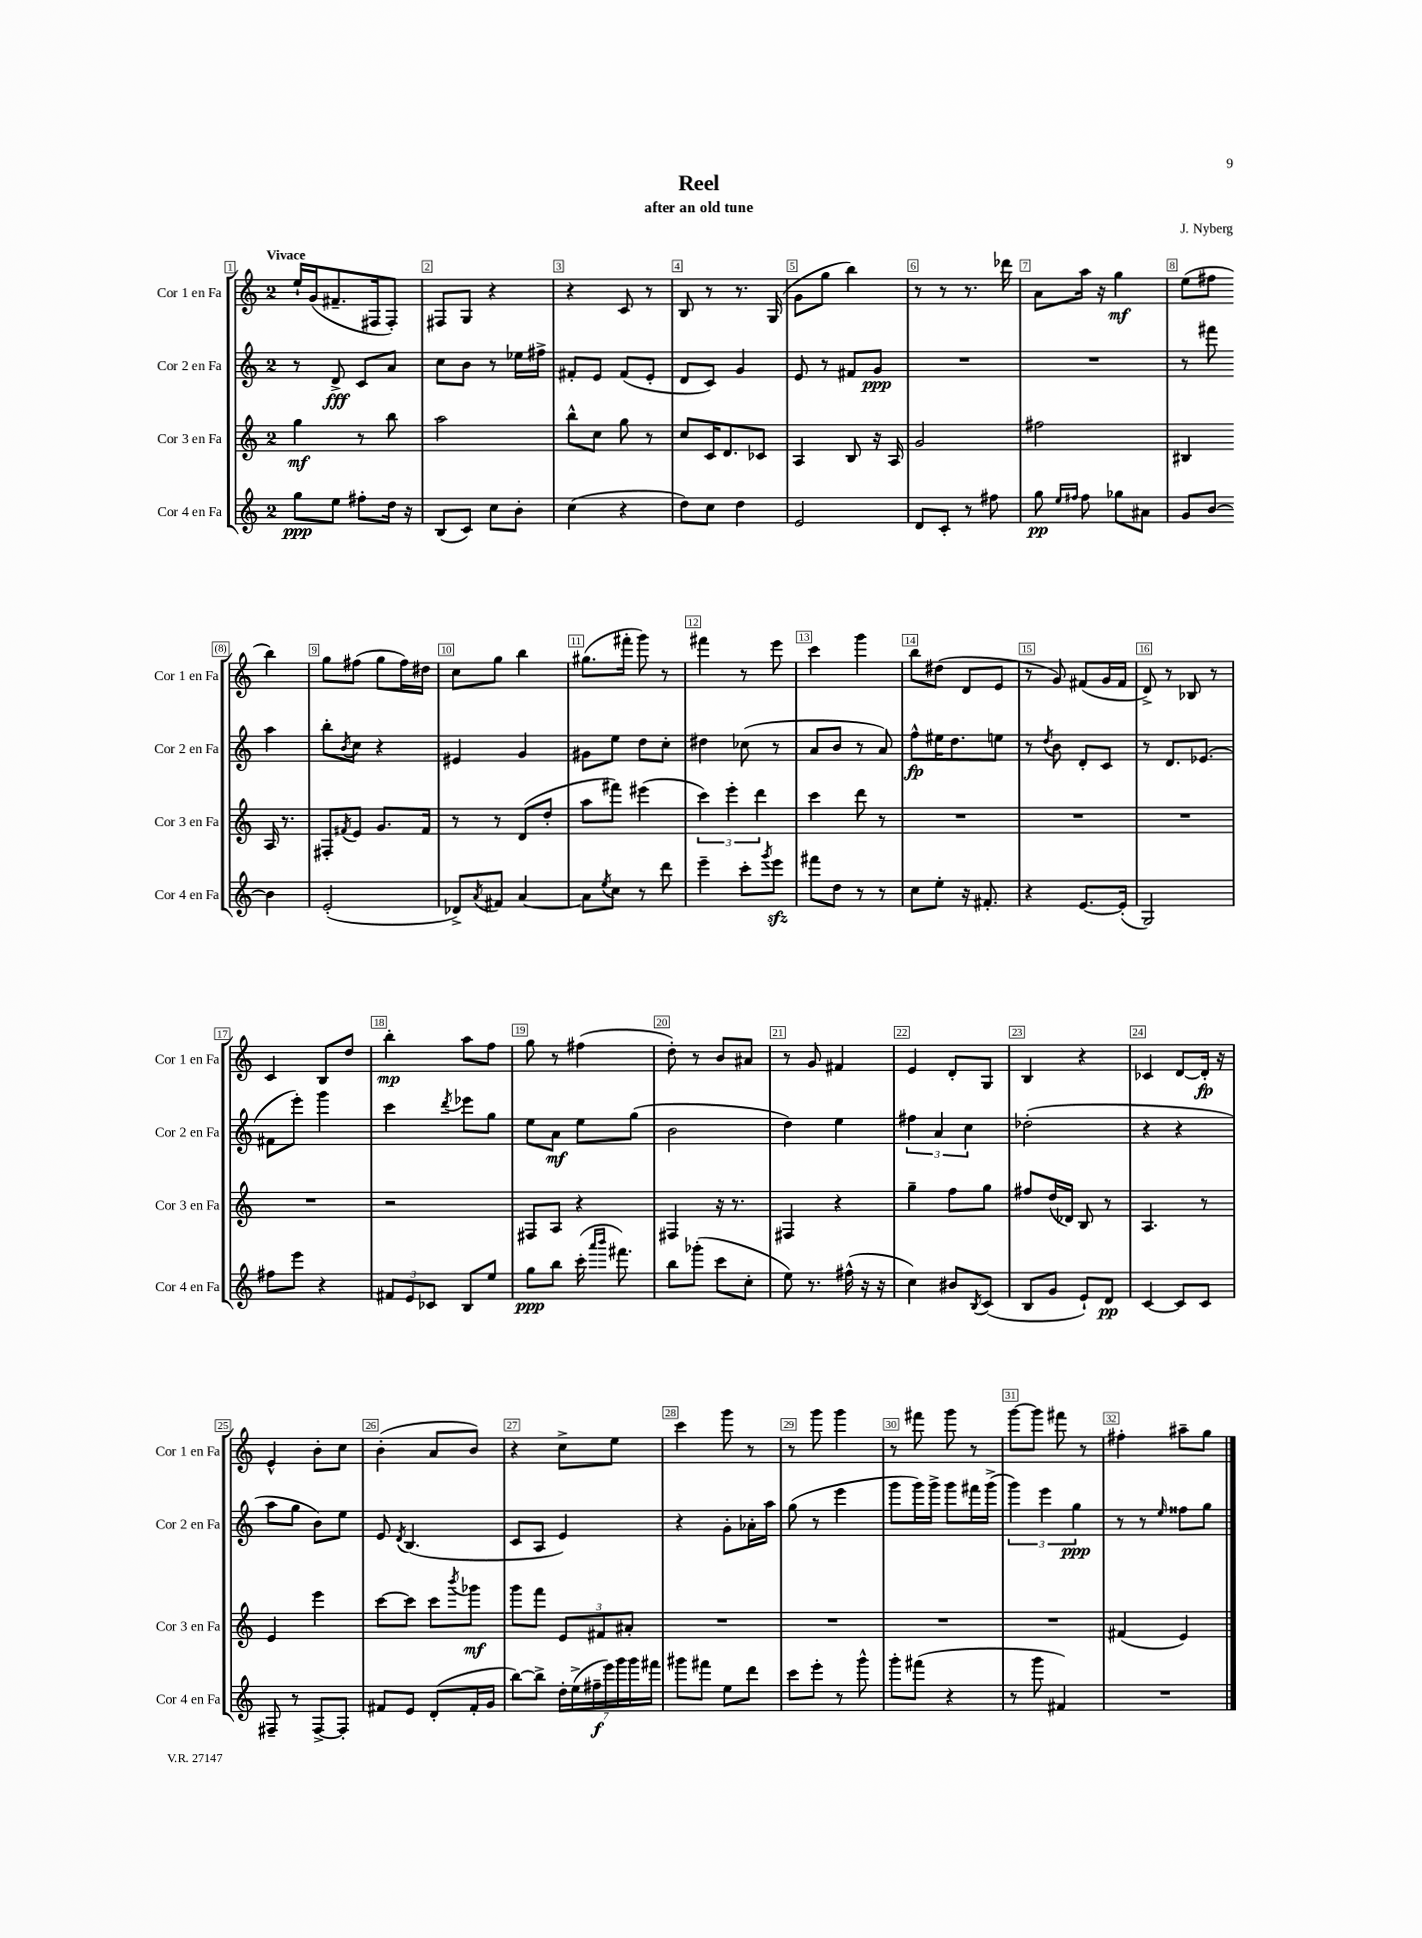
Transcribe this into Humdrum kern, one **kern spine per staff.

**kern	**kern	**kern	**kern
*staff4	*staff3	*staff2	*staff1
*clefG2	*clefG2	*clefG2	*clefG2
*k[]	*k[]	*k[]	*k[]
*M2/4	*M2/4	*M2/4	*M2/4
8gg	4gg	8r	16ee`
.	.	.	(16g
8ee	.	8d^	8.f#~
8ff#'	8r	8c	.
.	.	.	16F#
16dd	8bb	8a	8F#')
16r	.	.	.
=	=	=	=
(8B	2aa	8cc	8F#
8c)	.	8b	8G
8cc	.	8r	4r
8b'	.	16ee-	.
.	.	16ff#^	.
=	=	=	=
(4cc	8bb^^	8f#'	4r
.	8cc	8e	.
4r	8gg	(8f#	8c
.	8r	8e'	8r
=	=	=	=
8dd)	8cc	8d	8B
8cc	16c	8c)	8r
.	8.d	.	.
4dd	.	4g	8.r
.	8c-	.	.
.	.	.	(16G
=	=	=	=
2e	4A	8e	8g
.	.	8r	8gg
.	8B	8f#	4bb)
.	16r	8g	.
.	16A	.	.
=	=	=	=
8d	2g	2r	8r
8c'	.	.	8r
8r	.	.	8.r
8ff#	.	.	.
.	.	.	16ddd-
=	=	=	=
8gg	2ff#	2r	8a
16qqee	.	.	.
16qqff#	.	.	.
8ff#	.	.	16aa
.	.	.	16r
8gg-	.	.	4gg
8a#	.	.	.
=	=	=	=
8g	4B#	8r	(8ee
[8b	.	8fff#	8ff#
4b]	16A	4aa	4bb)
.	8.r	.	.
=	=	=	=
(2e'	8F#'	8bb'	8gg
.	8qf#	8qb	.
.	8e	8cc	(8ff#
.	8.g	4r	8gg
.	.	.	16ff#)
.	16f#	.	16dd#
=	=	=	=
8d-^)	8r	4e#	8cc
8qa	.	.	.
8f#	8r	.	8gg
[4a	(8d	4g	4bb
.	8dd'	.	.
=	=	=	=
8a]	8aa	8g#	(8.gg#
8qee	.	.	.
8cc	8fff#)	8ee	.
.	.	.	16fff#'
8r	(4eee#	8dd	8ggg)
8ddd	.	8cc'	8r
=	=	=	=
4eee~	6ccc)	4dd#	4fff#
.	6eee'	.	.
8ccc'	.	(8cc-	8r
.	6ddd	.	.
8qggg	.	.	.
8eee	.	8r	8eee
=	=	=	=
8fff#	4ccc	8a	4ccc
8dd	.	8b	.
8r	8ddd	8r	4ggg
8r	8r	8a)	.
=	=	=	=
8cc	2r	8ff^^	8bb
8ee'	.	16ee#	(8dd#
.	.	8.dd	.
16r	.	.	8d
8.f#'	.	.	.
.	.	8ee	8e
=	=	=	=
4r	2r	8r	8r
.	.	8qdd	.
.	.	8b	8g)
[8.e	.	8d'	(8f#
.	.	8c	16g
(16e']	.	.	16f#
=	=	=	=
2G)	2r	8r	8d^)
.	.	8.d	8r
.	.	.	8B-
.	.	(8.e-	.
.	.	.	8r
=	=	=	=
8ff#	2r	8f#	4c
8eee	.	8eee')	.
4r	.	4ggg	8B
.	.	.	8dd
=	=	=	=
12f#	2r	4ccc	4bb'
12e	.	.	.
12c-	.	.	.
.	.	8qddd	.
8B	.	8eee-	8aa
8ee	.	8gg	8ff
=	=	=	=
8gg	8F#	8ee	8gg
8bb	8A	8a	8r
(16ccc'	4r	8ee	(4ff#
16qqaaa	.	.	.
16qqbbb	.	.	.
8.fff#)	.	.	.
.	.	(8gg	.
=	=	=	=
8bb	4F#	2b	8dd')
(8ggg-'	.	.	8r
8ccc	16r	.	8b
.	8.r	.	.
8cc'	.	.	8a#
=	=	=	=
8ee)	4F#	4dd)	8r
8.r	.	.	8g
.	4r	4ee	4f#
(16ff#^^	.	.	.
16r	.	.	.
16r	.	.	.
=	=	=	=
4cc)	4gg~	6ff#	4e
.	.	6a	.
8b#	8ff	.	8d'
.	.	6cc	.
8qB	.	.	.
(8c	8gg	.	8G
=	=	=	=
8B	8ff#	(2dd-'	4B
8g	(16dd	.	.
.	16d-)	.	.
8e`)	8B	.	4r
8d	8r	.	.
=	=	=	=
[4c	4.A	4r	4c-
8c]	.	4r	[8d
8c	8r	.	16d']
.	.	.	16r
=	=	=	=
8F#~	4e	8aa	4e^^
8r	.	8gg	.
[8F#^	4eee	8b)	8b'
8F#']	.	8ee	8cc
=	=	=	=
8f#	[8ccc	8e	(4b'
.	.	8qd	.
8e	8ccc]	(4.B	.
(8d'	8ccc	.	8a
.	8qbbb	.	.
16f#'	8ggg-	.	8b)
16g	.	.	.
=	=	=	=
[8bb)	8ggg	8c	4r
8bb^]	8fff	8A	.
28dd'	12e	4e)	8cc^
(28ee^	.	.	.
28ff#~	.	.	.
.	12f#	.	.
28eee)	.	.	.
.	.	.	8ee
28ggg	.	.	.
.	12a#'	.	.
28ggg	.	.	.
28fff#	.	.	.
=	=	=	=
8ggg#	2r	4r	4ccc
8fff#	.	.	.
8ee	.	8g'	8ggg
8ddd	.	16a-'	8r
.	.	16aa	.
=	=	=	=
8ccc	2r	(8gg	8r
8eee'	.	8r	8ggg
8r	.	4eee	4ggg
8ggg^^	.	.	.
=	=	=	=
8ggg'	2r	8ggg	8r
(8fff#	.	16ggg)	8fff#
.	.	16ggg^	.
4r	.	8ggg	8ggg
.	.	16fff#	8r
.	.	(16ggg^	.
=	=	=	=
8r	2r	6ggg)	[8ggg
8ggg	.	.	8ggg]
.	.	6eee	.
4f#)	.	.	8fff#
.	.	6gg	.
.	.	.	8r
=	=	=	=
2r	(4f#	8r	4ff#'
.	.	8r	.
.	.	16qqee	.
.	4e)	8ff##	8aa#~
.	.	8gg	8gg
==	==	==	==
*-	*-	*-	*-
